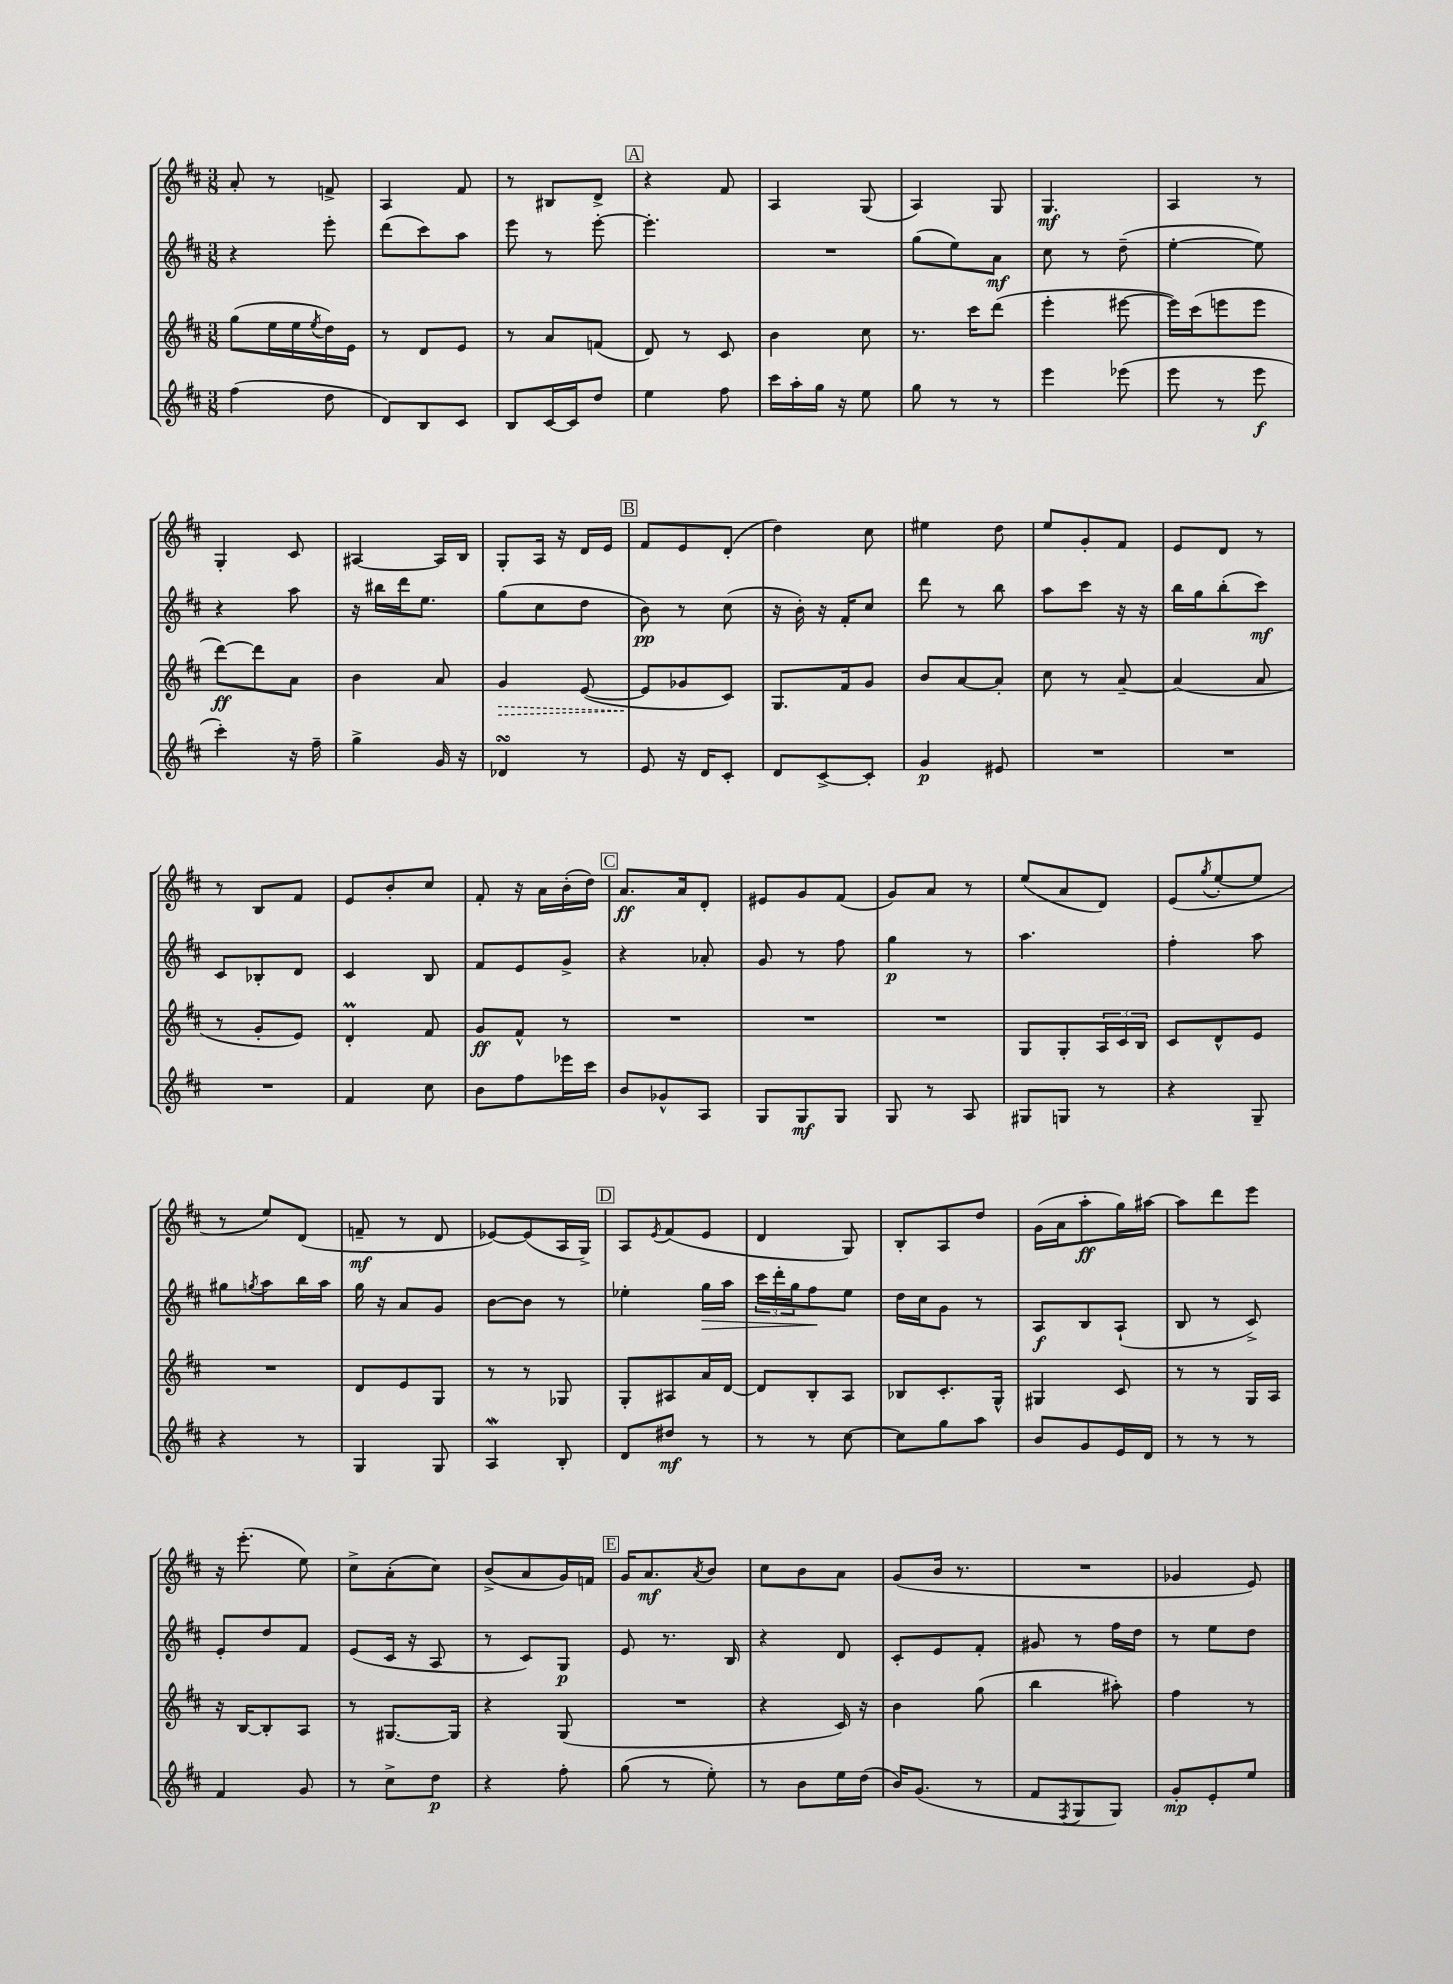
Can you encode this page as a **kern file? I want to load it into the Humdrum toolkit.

**kern	**kern	**kern	**kern
*staff4	*staff3	*staff2	*staff1
*clefG2	*clefG2	*clefG2	*clefG2
*k[f#c#]	*k[f#c#]	*k[f#c#]	*k[f#c#]
*M3/8	*M3/8	*M3/8	*M3/8
(4ff#	(8gg	4r	8a'
.	16ee	.	8r
.	16ee	.	.
.	8qee	.	.
8dd	16dd)	8eee'	8f^
.	16e	.	.
=	=	=	=
8d)	8r	(8ddd	4A
8B	8d	8ccc#)	.
8c#	8e	8aa	8f#
=	=	=	=
8B	8r	8eee	8r
[16c#	8a	8r	8B#
16c#]	.	.	.
8dd	(8f	[8eee'	8d^
=	=	=	=
4ee	8d)	4.eee']	4r
.	8r	.	.
8ff#	8c#	.	8f#
=	=	=	=
16ccc#	4b	4.r	4A
16aa'	.	.	.
16gg	.	.	.
16r	.	.	.
8ee	8cc#	.	(8G
=	=	=	=
8gg	8.r	(8gg	4A)
8r	.	8ee)	.
.	16ccc#	.	.
8r	(8ddd	8a	8G
=	=	=	=
4eee	4eee'	8cc#	4.G
.	.	8r	.
(8eee-	[8eee#	(8dd~	.
=	=	=	=
8eee	16eee#])	[4ee'	4A
.	(16ccc#	.	.
8r	8eee	.	.
8eee	8eee	8ee])	8r
=	=	=	=
4ccc#')	[8ddd)	4r	4G'
.	8ddd]	.	.
16r	8a	8aa	8c#
16ff#~	.	.	.
=	=	=	=
4gg^	4b	16r	[4A#
.	.	16bb#	.
.	.	16ddd	.
.	.	8.ee	.
16g	8a	.	16A#]
16r	.	.	16B
=	=	=	=
4d-	4g	(8gg	8G'
.	.	8cc#	16A
.	.	.	16r
8r	([8e	8dd	16d
.	.	.	16e
=	=	=	=
8e	8e]	8b)	8f#
16r	8g-	8r	8e
16d	.	.	.
8c#'	8c#)	(8cc#	(8d'
=	=	=	=
8d	8.G	16r	4dd)
.	.	16b')	.
[8c#^	.	16r	.
.	16f#	16f#'	.
8c#']	8g	8cc#	8cc#
=	=	=	=
4g	8b	8ddd	4ee#
.	[8a	8r	.
8e#	8a']	8bb	8dd
=	=	=	=
4.r	8cc#	8aa	8ee
.	8r	8ccc#	8g'
.	[8a~	16r	8f#
.	.	16r	.
=	=	=	=
4.r	(4a]	16bb	8e
.	.	16gg	.
.	.	(8bb'	8d
.	8a	8ccc#)	8r
=	=	=	=
4.r	8r	8c#	8r
.	8g'	8B-'	8B
.	8e)	8d	8f#
=	=	=	=
4f#	4d'	4c#	8e
.	.	.	8b'
8cc#	8f#	8B	8cc#
=	=	=	=
8b	8g	8f#	8f#'
8ff#	8f#^^	8e	16r
.	.	.	16a
16eee-	8r	8g^	(16b'
16ccc#	.	.	16dd)
=	=	=	=
8b	4.r	4r	8.a
8g-^^	.	.	.
.	.	.	16a
8A	.	8a-'	8d'
=	=	=	=
8G	4.r	8g	8e#
8G	.	8r	8g
8G	.	8ff#	(8f#
=	=	=	=
8G	4.r	4gg	8g)
8r	.	.	8a
8A	.	8r	8r
=	=	=	=
8G#	8G	4.aa	(8ee
8G	8G'	.	8a
8r	24A	.	8d)
.	24c#	.	.
.	24B	.	.
=	=	=	=
4r	8c#	4ff#'	(8e
.	.	.	8qgg
.	8d^^	.	[8ee'
8G~	8e	8aa	8ee]
=	=	=	=
4r	4.r	8gg#	8r
.	.	8qgg	.
.	.	8aa	8ee)
8r	.	16bb	(8d
.	.	16aa	.
=	=	=	=
4G	8d	16gg	8f~
.	.	16r	.
.	8e	8a	8r
8G	8G	8g	8d
=	=	=	=
4A	8r	[8b	[8e-)
.	8r	8b]	(8e-]
8B'	8G-	8r	16A
.	.	.	16G^)
=	=	=	=
8d	8G'	4ee-'	8A
.	.	.	8qe
8dd#	8A#	.	(8f#
8r	16a	16gg	8e
.	[16d	16aa	.
=	=	=	=
8r	8d]	24ccc#	4d
.	.	24ddd'	.
.	.	24gg	.
8r	8B'	8ff#	.
[8cc#	8A	8ee	8G)
=	=	=	=
8cc#]	8B-	16dd	8B'
.	.	16cc#	.
8gg	8.c#'	8g	8A
8aa	.	8r	8dd
.	16G^^	.	.
=	=	=	=
8b	4G#	8A	(16g
.	.	.	16a
8g	.	8B	8aa'
16e	8c#	(8A`	16gg)
16d	.	.	[16aa#
=	=	=	=
8r	8r	8B	8aa#]
8r	8r	8r	8ddd
8r	16G	8c#^)	8eee
.	16A	.	.
=	=	=	=
4f#	16r	8e'	16r
.	[16B	.	(8.eee'
.	8B']	8dd	.
8g	8A	8f#	8ee)
=	=	=	=
8r	8r	(8e	8cc#^
8cc#^	[8.G#	16c#	(8a'
.	.	16r	.
8dd	.	8A	8cc#)
.	16G#]	.	.
=	=	=	=
4r	4r	8r	(8b^
.	.	8c#)	8a
8ff#'	(8G	8G	16g)
.	.	.	16f
=	=	=	=
(8gg	4.r	8e	16g
.	.	.	8.a
8r	.	8.r	.
.	.	.	8qa
8ee')	.	.	8b
.	.	16B	.
=	=	=	=
8r	4r	4r	8cc#
8b	.	.	8b
16ee	16c#)	8d	8a
(16dd	16r	.	.
=	=	=	=
16b)	4b	8c#'	(8g
(8.g	.	.	.
.	.	8e	16b
.	.	.	8.r
8r	(8gg	8f#'	.
=	=	=	=
8f#	4bb	8g#	4.r
8qF#	.	.	.
8G	.	8r	.
8G)	8aa#')	16ff#	.
.	.	16dd	.
=	=	=	=
8g'	4ff#	8r	4g-
8e'	.	8ee	.
8ee	8r	8dd	8e)
==	==	==	==
*-	*-	*-	*-
